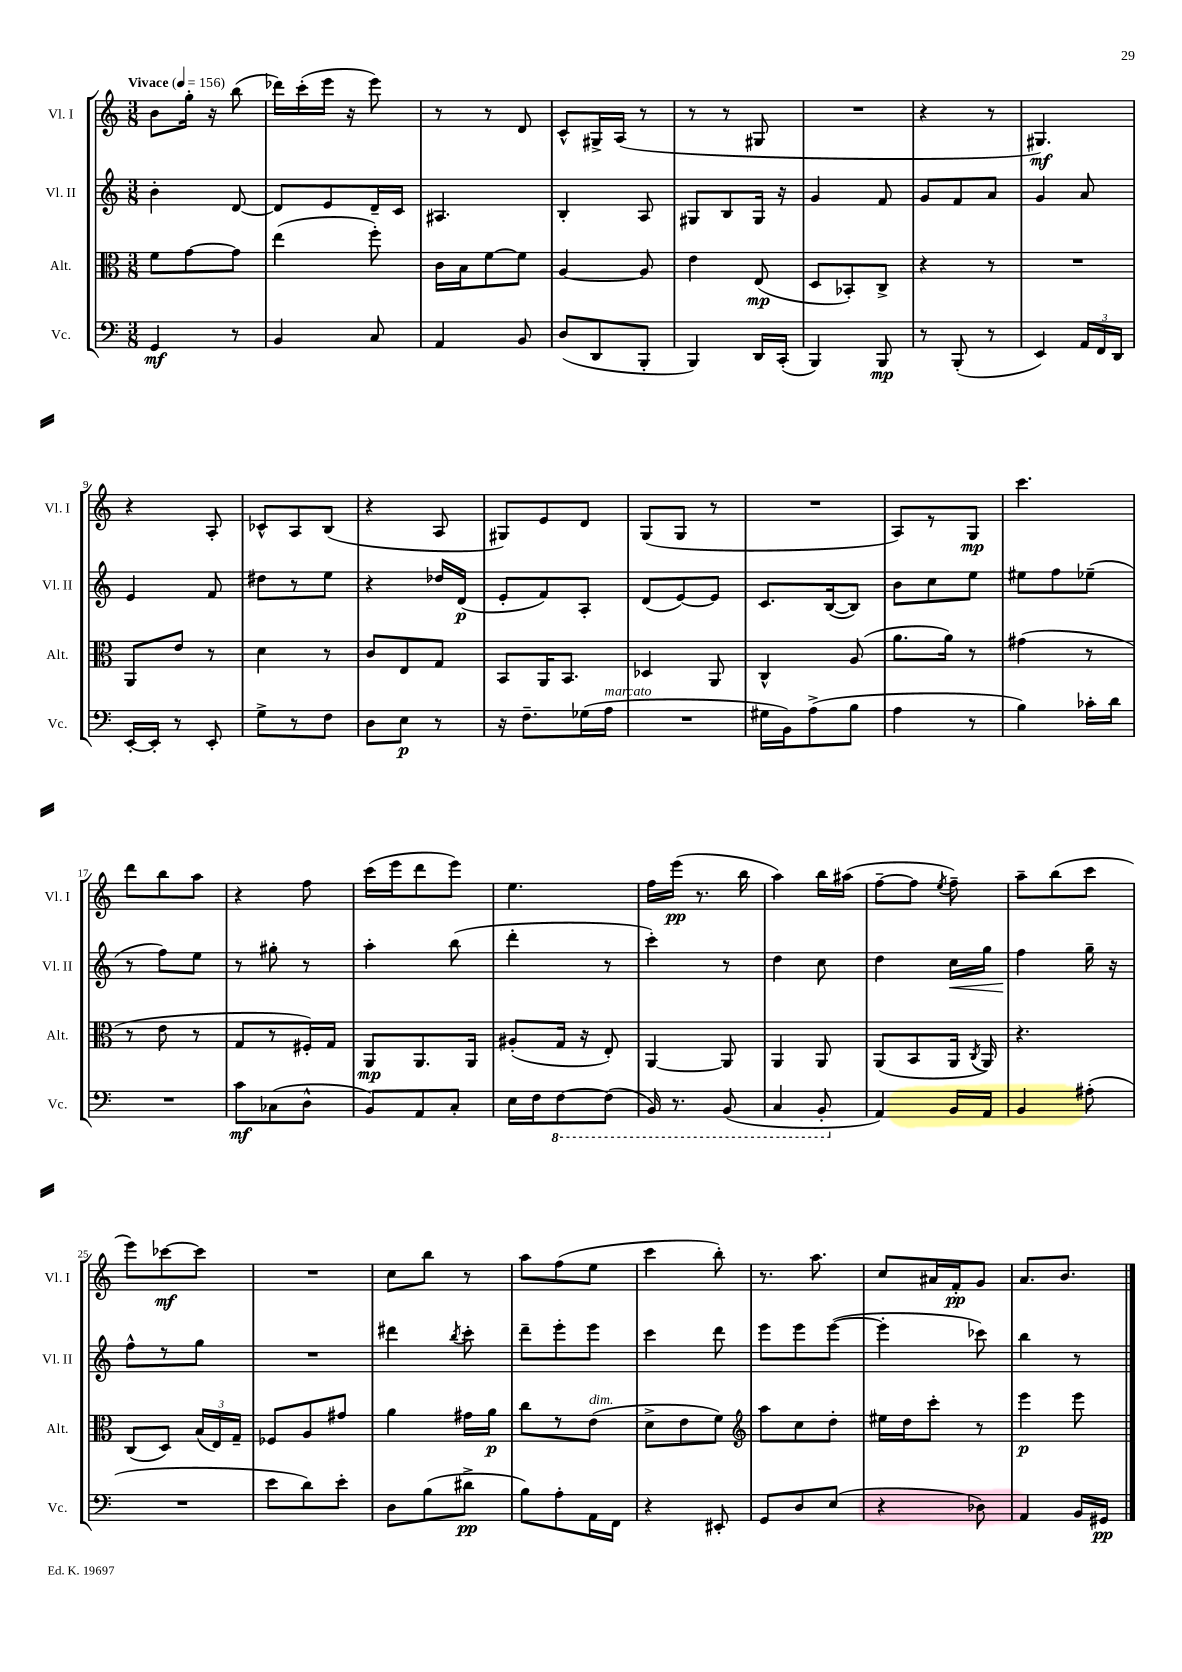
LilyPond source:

<<
\new StaffGroup <<
\new Staff = "s0" \with { instrumentName = "Vl. I" shortInstrumentName = "Vl. I" } {
    \clef treble \key c \major \numericTimeSignature \time 3/8 \tempo "Vivace" 4 = 156
    \autoBeamOff b'8[ g''16]-. r16 b''8( |
    des'''16[) c'''16-.( e'''16] r16 e'''8) |
    r8 r8 d'8 |
    c'8[-^ gis16-> a16]( r8 |
    r8 r8 gis8 |
    R4. |
    r4 r8 |
    gis4.\mf) |
    r4 a8-. |
    ces'8[-^ a8 b8]( |
    r4 a8 |
    gis8[) e'8 d'8] |
    g8[( g8] r8 |
    R4. |
    a8[) r8 g8]\mp |
    c'''4. |
    d'''8[ b''8 a''8] |
    r4 f''8 |
    c'''16[( e'''16 d'''8 e'''8]) |
    e''4. |
    f''16[ e'''16]\pp( r8. b''16 |
    a''4) b''16[ ais''16]( |
    f''8[~-- f''8] \acciaccatura { e''8 } f''8--) |
    a''8[-- b''8( c'''8] |
    e'''8[) ces'''8~\mf ces'''8] |
    R4. |
    c''8[ b''8] r8 |
    a''8[ f''8( e''8] |
    c'''4 b''8-.) |
    r8. a''8. |
    c''8[ ais'16 f'16-.\pp g'8] |
    a'8.[ b'8.] \bar "|." |
}
\new Staff = "s1" \with { instrumentName = "Vl. II" shortInstrumentName = "Vl. II" } {
    \clef treble \key c \major \numericTimeSignature \time 3/8
    \autoBeamOff b'4-. d'8~ |
    d'8[ e'8 d'16-- c'16] |
    ais4. |
    b4-. a8 |
    gis8[ b8 gis16] r16 |
    g'4 f'8 |
    g'8[ f'8 a'8] |
    g'4 a'8 |
    e'4 f'8 |
    dis''8[ r8 e''8] |
    r4 des''16[ d'16]\p( |
    e'8[-. f'8) a8]-. |
    d'8[( e'8~) e'8] |
    c'8.[ b16~( b8]) |
    b'8[ c''8 e''8] |
    eis''8[ f''8 ees''8]--( |
    r8 f''8[) e''8] |
    r8 gis''8-. r8 |
    a''4-. b''8( |
    d'''4-. r8 |
    c'''4-.) r8 |
    d''4 c''8 |
    d''4 c''16[\< g''16] |
    f''4\! g''16-- r16 |
    f''8[-^ r8 g''8] |
    R4. |
    dis'''4 \acciaccatura { b''8 } c'''8-. |
    d'''8[-- e'''8-. e'''8] |
    c'''4 d'''8 |
    e'''8[ e'''8 e'''8]~( |
    e'''4-. ces'''8) |
    b''4 r8 \bar "|." |
}
\new Staff = "s2" \with { instrumentName = "Alt." shortInstrumentName = "Alt." } {
    \clef alto \key c \major \numericTimeSignature \time 3/8
    \autoBeamOff f'8[ g'8~ g'8] |
    e''4( f''8-.) |
    c'16[ b16 f'8~ f'8] |
    a4~ a8 |
    e'4 e8\mp( |
    d8[ bes,8-.) c8]-> |
    r4 r8 |
    R4. |
    a,8[ e'8] r8 |
    d'4 r8 |
    c'8[ e8 g8] |
    b,8[ a,16 b,8.] |
    des4 a,8 |
    c4-^ a8( |
    a'8.[ a'16]) r8 |
    gis'4( r8 |
    r8 e'8 r8 |
    g8[ r8 fis16-.) g16] |
    a,8[\mp a,8. a,16] |
    ais8[-.( g16] r16 e8-.) |
    a,4~ a,8 |
    a,4 a,8 |
    a,8[( b,8 a,16] \acciaccatura { c8 } a,16) |
    r4. |
    c8[( d8]) \tuplet 3/2 { b16[( e16) g16]-- } |
    fes8[ a8 gis'8] |
    a'4 gis'16[ a'16]\p |
    c''8[ r8 e'8]^\markup { \italic "dim." }( |
    d'8[-> e'8 f'8]) |
    \clef treble a''8[ c''8 d''8]-. |
    eis''16[ d''16 c'''8]-. r8 |
    e'''4\p e'''8 \bar "|." |
}
\new Staff = "s3" \with { instrumentName = "Vc." shortInstrumentName = "Vc." } {
    \clef bass \key c \major \numericTimeSignature \time 3/8
    \autoBeamOff g,4\mf r8 |
    b,4 c8 |
    a,4 b,8 |
    d8[( d,8 b,,8]-. |
    b,,4) d,16[ c,16]-.( |
    b,,4) b,,8\mp |
    r8 b,,8-.( r8 |
    e,4) \tuplet 3/2 { a,16[ f,16 d,16] } |
    e,16[~-. e,16]-. r8 e,8-. |
    g8[-> r8 f8] |
    d8[ e8]\p r8 |
    r16 f8.[-- ges16( a16]^\markup { \italic "marcato" } |
    R4. |
    gis16[ b,16) a8->( b8] |
    a4 r8 |
    b4) ces'16[-. d'16] |
    R4. |
    c'8[\mf ces8( d8]-^ |
    b,8[) a,8 c8]-. |
    e16[ f16 \ottava #-1 f,8~ f,8]( |
    b,,16) r8. b,,8( |
    c,4 b,,8-. \ottava #0 |
    a,4) b,16[ a,16] |
    b,4 ais8-.( |
    R4. |
    e'8[ d'8) e'8]-. |
    d8[ b8( dis'8]->\pp |
    b8[) a8-. a,16 f,16] |
    r4 eis,8-. |
    g,8[ d8 e8]( |
    r4 des8) |
    a,4 b,16[ gis,16]\pp \bar "|." |
}
>>
>>
